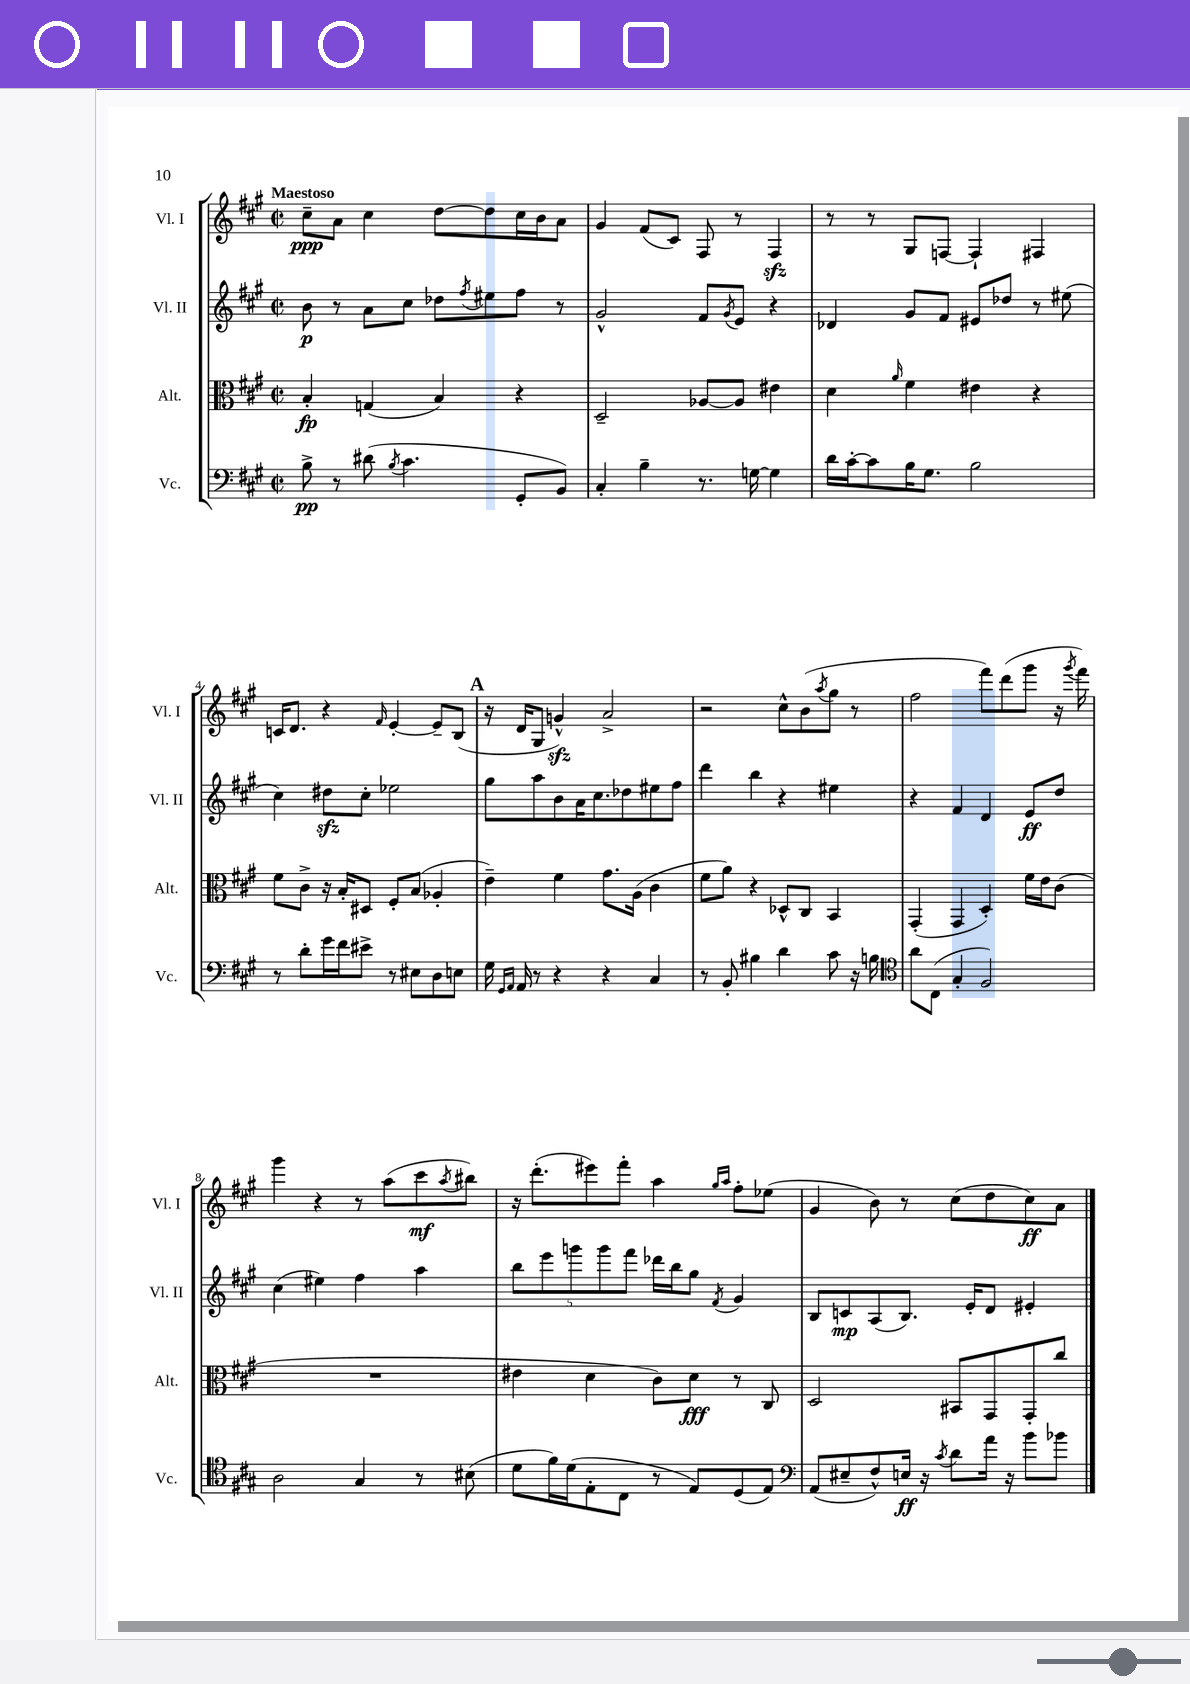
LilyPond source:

<<
\new StaffGroup <<
\new Staff = "s0" \with { instrumentName = "Vl. I" shortInstrumentName = "Vl. I" } {
    \clef treble \key a \major \defaultTimeSignature \time 2/2 \tempo "Maestoso"
    cis''8--\ppp a'8 cis''4 d''8~ d''8 cis''16 b'16 a'8 |
    gis'4 fis'8( cis'8) fis8 r8 fis4\sfz |
    r8 r8 gis8 f8~ f4-! fis4 |
    c'16 d'8. r4 \grace { fis'16 } e'4~-. e'8-- b8( |
    \mark \markup { \bold "A" } r16 d'16 gis8 g'4-^\sfz) a'2-> |
    r2 cis''8-^ b'8( \acciaccatura { a''8 } gis''8 r8 |
    fis''2 fis'''8) d'''8( gis'''8 r16 \acciaccatura { gis'''8 } fis'''16) |
    gis'''4 r4 r8 a''8( cis'''8\mf \acciaccatura { a''8 } bis''8) |
    r16 d'''8.-.( eis'''8) fis'''8-. a''4 \grace { gis''16 a''16 } fis''8-. ees''8( |
    gis'4 b'8) r8 cis''8( d''8 cis''8\ff) a'8 \bar "|." |
}
\new Staff = "s1" \with { instrumentName = "Vl. II" shortInstrumentName = "Vl. II" } {
    \clef treble \key a \major \defaultTimeSignature \time 2/2
    b'8\p r8 a'8 cis''8 des''8 \acciaccatura { fis''8 } eis''8 fis''8 r8 |
    gis'2-^ fis'8 \acciaccatura { gis'8 } e'8 r4 |
    des'4 gis'8 fis'8 eis'8 des''8 r8 eis''8( |
    cis''4) dis''8\sfz cis''8-. ees''2 |
    \mark \markup { \bold "A" } gis''8 a''8 b'8 a'16 cis''8. des''8 eis''8 fis''8 |
    d'''4 b''4 r4 eis''4 |
    r4 fis'4 d'4 e'8\ff d''8 |
    cis''4( eis''4) fis''4 a''4 |
    \tuplet 5/4 { b''8 e'''8 g'''8 g'''8 fis'''8 } des'''16 b''16 gis''8 \acciaccatura { fis'8 } gis'4 |
    b8 c'8\mp a8( b8.) e'16-. d'8 eis'4-. \bar "|." |
}
\new Staff = "s2" \with { instrumentName = "Alt." shortInstrumentName = "Alt." } {
    \clef alto \key a \major \defaultTimeSignature \time 2/2
    b4-.\fp g4( b4) r4 |
    d2-- aes8~ aes8 eis'4 |
    d'4 \grace { a'16 } fis'4 eis'4 r4 |
    fis'8 cis'8-> r16 b16-. dis8 fis8-. b8( aes4-. |
    \mark \markup { \bold "A" } e'4--) fis'4 gis'8. a16( cis'4 |
    fis'8 a'8) r4 des8-^ cis8 b,4 |
    gis,4-.( gis,4 d4-.) fis'16 e'16 cis'8( |
    R1 |
    eis'4 d'4 cis'8) d'8\fff r8 cis8 |
    d2 bis,8 gis,8 gis,8-. cis''8 \bar "|." |
}
\new Staff = "s3" \with { instrumentName = "Vc." shortInstrumentName = "Vc." } {
    \clef bass \key a \major \defaultTimeSignature \time 2/2
    b8->\pp r8 dis'8( \acciaccatura { b8 } cis'4. gis,8-. b,8) |
    cis4-. b4-- r8. g16~ g4 |
    d'16 cis'16~-. cis'8 b16 gis8. b2 |
    r8 d'8-. gis'16 fis'16 eis'8-> r8 eis8 d8 e8 |
    \mark \markup { \bold "A" } gis16 \grace { gis,16 a,16 } a,16 r8 r4 r4 cis4 |
    r8 b,8-. bis4 d'4 cis'8 r16 b16 |
    \clef tenor a'8 cis8( gis4-. fis2) |
    a2 gis4 r8 bis8( |
    d'8 fis'16) d'16( e8-. cis8 r8 e8) d8( e8) |
    \clef bass a,8( eis8-- fis8-^) e16\ff r16 \acciaccatura { cis'8 } d'8 a'16 r16 b'8 bes'8 \bar "|." |
}
>>
>>
